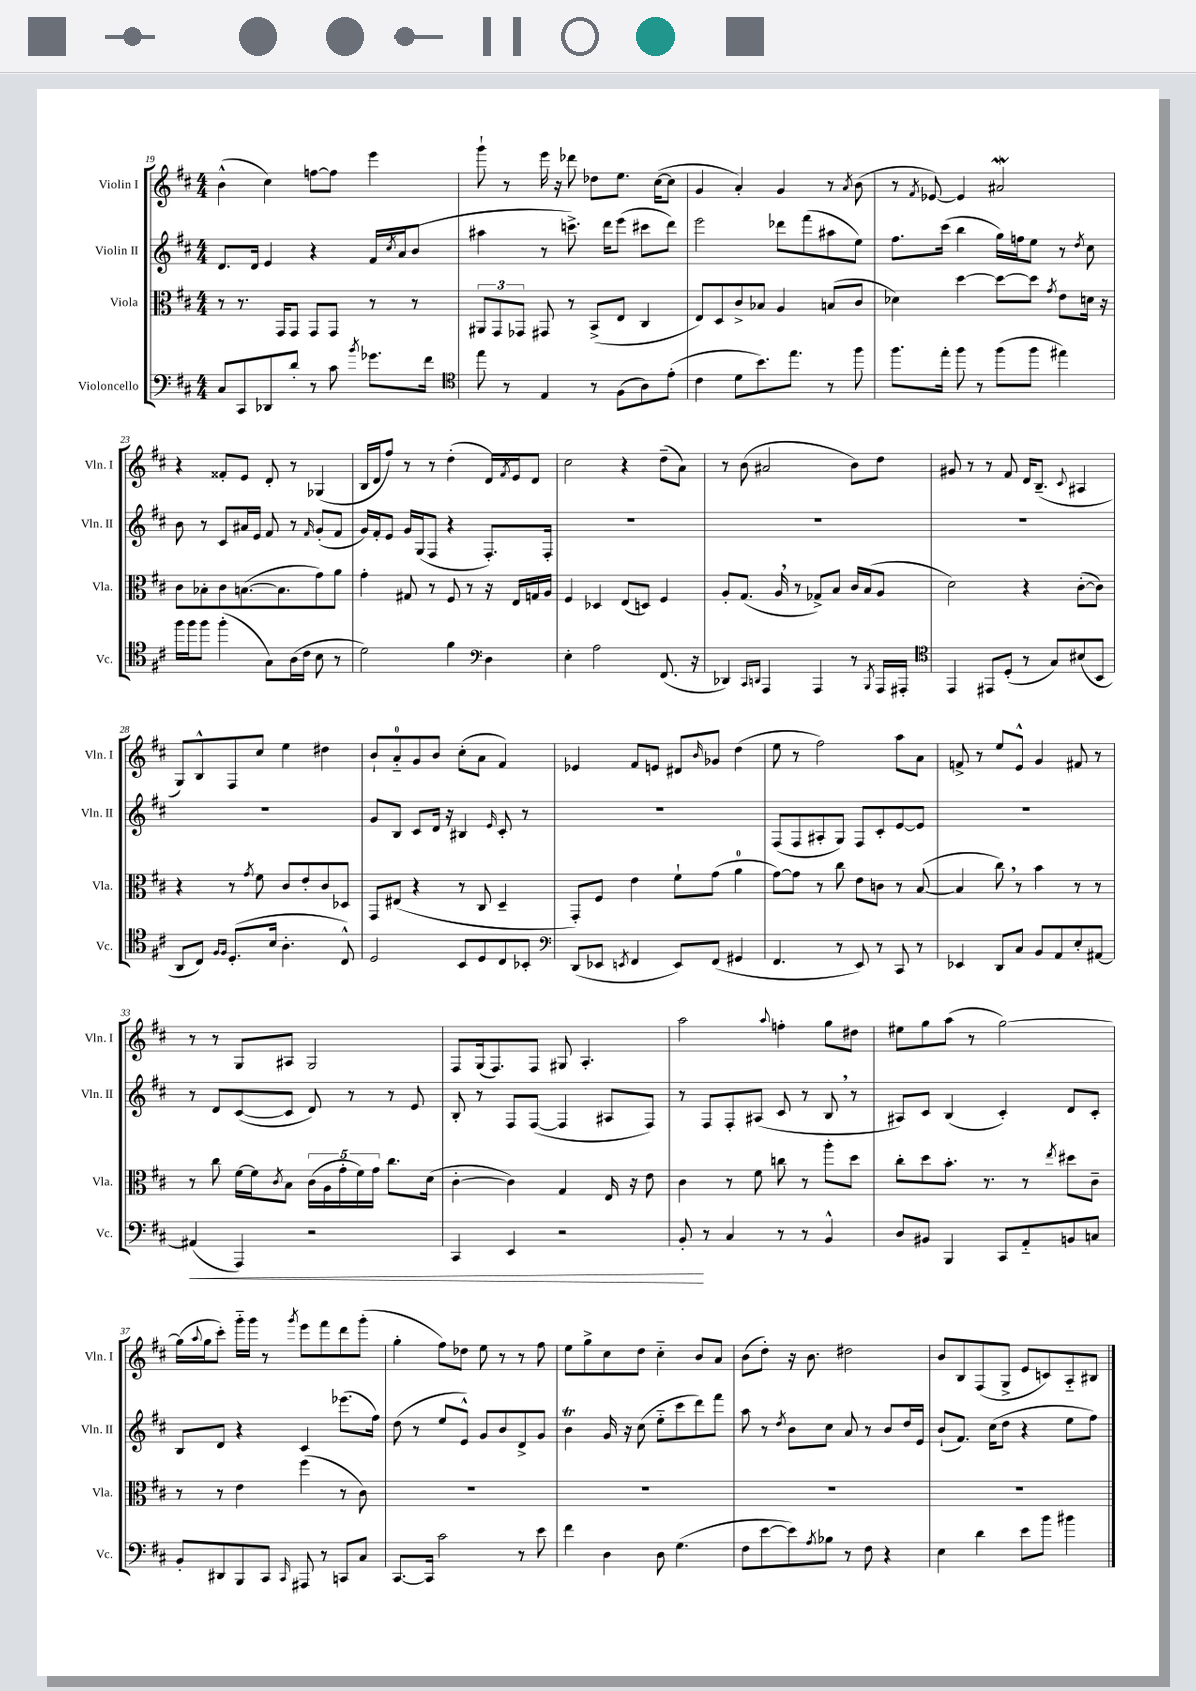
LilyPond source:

<<
\new StaffGroup <<
\new Staff = "s0" \with { instrumentName = "Violin I" shortInstrumentName = "Vln. I" } {
    \clef treble \key d \major \numericTimeSignature \time 4/4
    b'4-^( cis''4) f''8~ f''8 e'''4 |
    g'''8-! r8 e'''16 r16 des'''8 des''8 e''8. cis''16~( cis''8 |
    g'4 a'4-.) g'4 r8 \acciaccatura { a'8 } b'8( |
    r8 \acciaccatura { fis'8 } ees'8~) ees'4 ais'2\mordent |
    r4 fisis'8-. e'8 d'8-. r8 ges4( |
    b16 d'16 fis''8) r8 r8 d''4-.( d'16) \acciaccatura { fis'8 } e'16 d'8 |
    cis''2 r4 d''8--( a'8) |
    r8 b'8( ais'2 b'8) d''8 |
    gis'8 r8 r8 fis'8 d'16 b8.--( \appoggiatura { cis'8 } ais4 |
    g8) b8-^ fis8 cis''8 e''4 dis''4 |
    b'8-! a'8-0-_ g'8 b'8 cis''8-.( a'8 fis'4) |
    ees'4 fis'8 e'8 dis'8 \grace { b'16 } ges'8 d''4( |
    e''8 r8 fis''2) a''8 a'8 |
    f'8-> r8 e''8 e'8-^ g'4 fis'8 r8 |
    r8 r8 g8 ais8 g2 |
    fis8 g16( fis8.) fis8 gis8 a4.-. |
    a''2 \appoggiatura { a''8 } f''4-. g''8 dis''8 |
    eis''8 g''8 a''8( r8 g''2~) |
    g''16( \appoggiatura { a''8 } g''16 cis'''8-.) g'''16-_ g'''16 r8 \acciaccatura { g'''8 } e'''8 fis'''8 d'''8 g'''8-.( |
    g''4-. fis''8) des''8 e''8 r8 r8 fis''8 |
    e''8 g''8-> cis''8 d''8 cis''4-_ b'8 a'8 |
    b'8( d''8-.) r16 b'8. dis''2 |
    b'8 b8 fis8( g8-> e'8 c'8) a8-_ bis8 \bar "|." |
}
\new Staff = "s1" \with { instrumentName = "Violin II" shortInstrumentName = "Vln. II" } {
    \clef treble \key d \major \numericTimeSignature \time 4/4
    d'8. d'16 e'4 r4 fis'16 \acciaccatura { cis''8 } a'16( b'8 |
    ais''4 r8 c'''8.->) d'''16 e'''8( cis'''8 d'''8) |
    e'''2 des'''8 fis'''8( ais''8 e''8) |
    fis''8. cis'''16( b''4 g''16) f''16 e''8 r8 \acciaccatura { d''8 } cis''8 |
    b'8 r8 cis'8 ais'16 e'16 fis'8 r8 \grace { fis'16 } g'8-.( fis'8 |
    g'16) fis'16-. e'8 g'16 g16( fis8 r4 fis8.-.) fis16-. |
    R1 |
    R1 |
    R1 |
    R1 |
    g'8 b8 cis'8 d'16 r16 bis4 \grace { e'16 } cis'8-. r8 |
    R1 |
    fis8( fis8 ais8-. g8) fis8 cis'8-. e'8~ e'8 |
    R1 |
    r8 d'8 cis'8~( cis'8 d'8) r8 r8 e'8 |
    b8-. r8 fis8 fis8~( fis4 ais8 fis8) |
    r8 fis8 fis8-. ais8( cis'8 r8 b8 \breathe r8 |
    ais8) cis'8 b4( cis'4-.) d'8 cis'8-. |
    b8 d'8 r4 cis'4 ees'''8.( fis''16) |
    d''8( r8 e''8 e'8-^) g'8 b'8 d'8-> g'8 |
    b'4\trill g'16 r16 cis''8( e''8-_ cis'''8 d'''8) fis'''8 |
    a''8 r8 \acciaccatura { d''8 } b'8 cis''8 a'8 r8 b'8 d''16 e'16 |
    b'8-!( fis'8.) cis''16( d''8 r4 e''8 fis''8) \bar "|." |
}
\new Staff = "s2" \with { instrumentName = "Viola" shortInstrumentName = "Vla." } {
    \clef alto \key d \major \numericTimeSignature \time 4/4
    r8 r8. g,16 g,8 g,8 g,8 r8 r8 |
    \tuplet 3/2 { ais,8 g,8 ges,8 } gis,8 r8 b,8->( e8 cis4 |
    e8) d8 cis'8-> bes8 a4 b8( cis'8 |
    des'4) d''4~ d''8~ d''8 \acciaccatura { g'8 } e'8 d'16 r16 |
    cis'8 bes8-. cis'8 b8.~( b8. g'8) a'8 |
    g'4-. gis8 r8 fis8 r8 r16 e16 g16 a16 |
    fis4 des4 e8( d8) fis4 |
    a8-. g8.( a16 \breathe r8 ges8->) b8 cis'16 b16( a8 |
    d'2) r4 cis'8~-.( cis'8) |
    r4 r8 \acciaccatura { g'8 } fis'8 cis'8 e'8-. cis'8 des8 |
    g,8 eis8( r4 r8 cis8 d4-- |
    g,8-.) fis8 e'4 fis'8-! g'8( a'4-0 |
    g'8~) g'8 r8 cis''8 e'8 c'8 r8 b8~( |
    b4 cis''8) \breathe r8 b'4 r8 r8 |
    r8 cis''8 fis'16~ fis'16 \acciaccatura { cis'8 } b8 \tuplet 5/4 { cis'16( a16 g'16-. fis'16) g'16 } cis''8. d'16( |
    cis'4~-. cis'4) g4 e16 r16 e'8 |
    cis'4 r8 fis'8 c''8 r8 a''8-. d''8 |
    cis''8-. d''8 b'8.-. r8. r8 \acciaccatura { e''8 } dis''8 cis'8-- |
    r8 r8 e'4 fis''4( r8 cis'8) |
    R1 |
    R1 |
    R1 |
    R1 \bar "|." |
}
\new Staff = "s3" \with { instrumentName = "Violoncello" shortInstrumentName = "Vc." } {
    \clef bass \key d \major \numericTimeSignature \time 4/4
    cis8 cis,8 des,8 d'8-. r8 cis'8 \acciaccatura { b'8 } ges'8. fis'16 |
    \clef tenor e''8 r8 e4 r8 fis8( a8) e'8-.( |
    cis'4 d'8 b'8.) e''8. r8 fis''8 |
    fis''8. e''16-. fis''8 r8 fis''8( fis''8 eis''4) |
    fis''16 fis''16 fis''8 fis''4-.( g8) a16( cis'16 b8 r8 |
    d'2) fis'4 \clef bass d4 |
    e4-. a2 fis,8.( r16 |
    des,4) \grace { cis,16 d,16 } a,,4 a,,4 r8 \acciaccatura { b,,8 } a,,16 ais,,16-. |
    \clef tenor e,4 eis,8 d8-.( r8 g8) bis8( b,8 |
    a,8 cis8) \grace { fis16 fis16 } d8.-.( b16 a4.-. cis8-^) |
    d2 b,8 d8 cis8 bes,8-. |
    \clef bass d,8( ees,8 \acciaccatura { e,8 } fis,4 e,8) fis,8( gis,4 |
    fis,4. r8 e,8) r8 cis,8 r8 |
    ees,4 d,8 cis8 b,8 a,8 e8-. ais,8~ |
    ais,4\<( a,,4) r2 |
    cis,4 e,4 r2 |
    b,8-.\! r8 cis4 r8 r8 b,4-^ |
    d8 bis,8 b,,4 cis,8 a,8-_ b,8 c8 |
    b,8-. dis,8 b,,8 cis,8 \grace { cis,16 } ais,,8 r8 c,8 cis8 |
    cis,8.~ cis,16 cis'2 r8 e'8 |
    fis'4 d4 d8 g4.( |
    fis8 e'8~ e'8) \acciaccatura { a8 } bes8 r8 fis8 r4 |
    e4 d'4 e'8 b'8 bis'4 \bar "|." |
}
>>
>>
\layout { \context { \Score currentBarNumber = #19 } }
